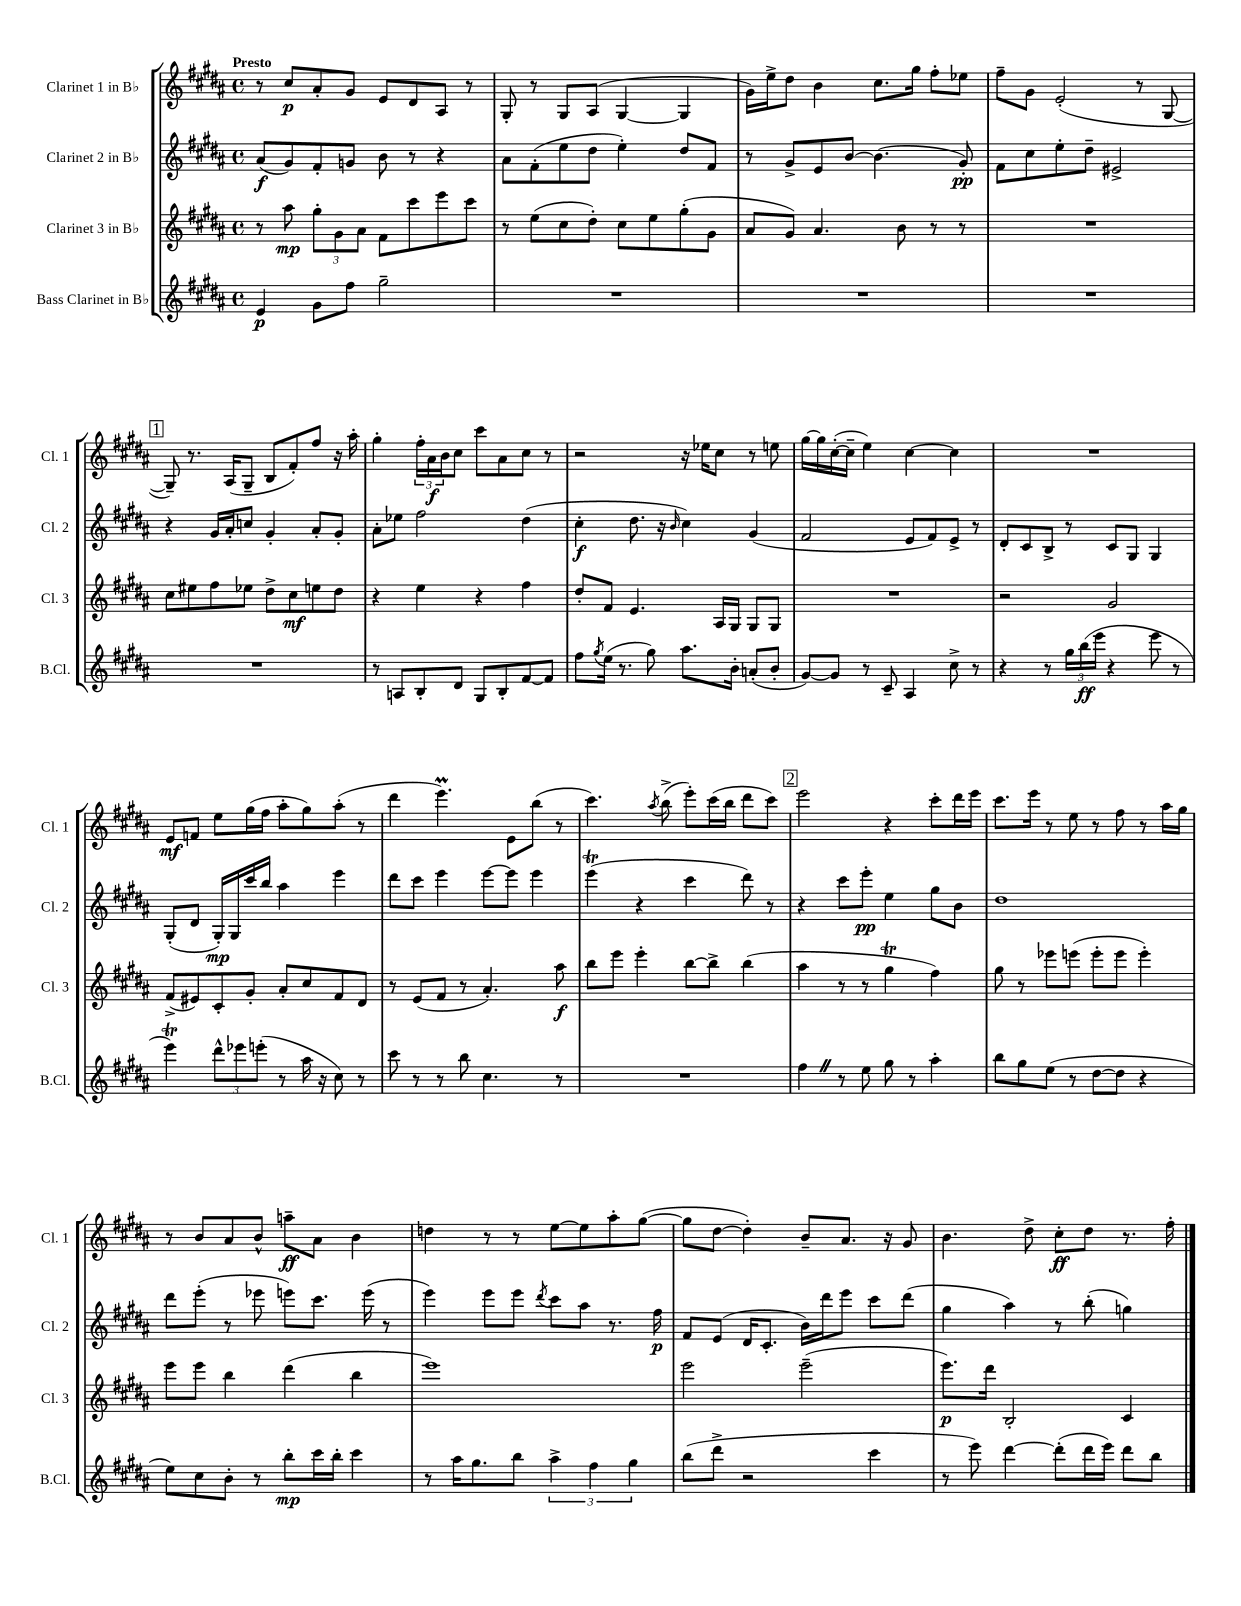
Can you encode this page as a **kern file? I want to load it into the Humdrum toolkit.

**kern	**kern	**kern	**kern
*staff4	*staff3	*staff2	*staff1
*clefG2	*clefG2	*clefG2	*clefG2
*k[f#c#g#d#a#]	*k[f#c#g#d#a#]	*k[f#c#g#d#a#]	*k[f#c#g#d#a#]
*M4/4	*M4/4	*M4/4	*M4/4
*met(c)	*met(c)	*met(c)	*met(c)
4e	8r	(8a#	8r
.	8aa#	8g#)	8cc#
8g#	12gg#'	8f#'	8a#'
.	12g#	.	.
8ff#	.	8g	8g#
.	12a#	.	.
2gg#~	8f#	8b	8e
.	8ccc#	8r	8d#
.	8eee	4r	8A#
.	8ccc#	.	8r
=	=	=	=
1r	8r	8a#	8G#'
.	(8ee	(8f#'	8r
.	8cc#	8ee	8G#
.	8dd#')	8dd#	(8A#
.	8cc#	4ee')	[4G#
.	8ee	.	.
.	(8gg#'	8dd#	4G#]
.	8g#	8f#	.
=	=	=	=
1r	8a#	8r	16g#)
.	.	.	16ee^
.	8g#)	8g#^	8dd#
.	4.a#	8e	4b
.	.	[8b	.
.	.	(4.b]	8.cc#
.	8b	.	.
.	.	.	16gg#
.	8r	.	8ff#'
.	8r	8g#')	8ee-
=	=	=	=
1r	1r	8f#	8ff#~
.	.	8cc#	8g#
.	.	8ee'	(2e'
.	.	8dd#~	.
.	.	2e#^	.
.	.	.	8r
.	.	.	[8G#
=	=	=	=
1r	8cc#	4r	8G#~])
.	8ee#	.	8.r
.	8ff#	16g#	.
.	.	16a#'	(16A#
.	8ee-	8cc	8G#~
.	8dd#^	4g#'	8B
.	8cc#	.	8f#')
.	8ee	8a#'	8ff#
.	8dd#	8g#'	16r
.	.	.	16aa#'
=	=	=	=
8r	4r	8a#'	4gg#'
8A	.	8ee-	.
8B'	4ee	2ff#	24ff#'
.	.	.	24a#
.	.	.	24b
8d#	.	.	8cc#
8G#	4r	.	8ccc#
8B'	.	.	8a#
[8f#	4ff#	(4dd#	8cc#
8f#]	.	.	8r
=	=	=	=
8ff#	8dd#'	4cc#'	2r
8qgg#	.	.	.
(16ee	8f#	.	.
8.r	.	.	.
.	4.e	8.dd#	.
8gg#)	.	.	.
.	.	16r	.
.	.	16qqb	.
8.aa#	.	4cc#)	16r
.	.	.	16ee-
.	16A#	.	8cc#
16b'	16G#	.	.
(8a'	8G#	(4g#	8r
8b'	8G#	.	8ee
=	=	=	=
[8g#)	1r	2f#	[16gg#
.	.	.	16gg#]
8g#]	.	.	([16cc#'
.	.	.	16cc#~]
8r	.	.	4ee)
8c#~	.	.	.
4A#	.	8e	[4cc#
.	.	8f#)	.
8cc#^	.	8e^	4cc#]
8r	.	8r	.
=	=	=	=
4r	2r	8d#'	1r
.	.	8c#	.
8r	.	8B^	.
24gg#	.	8r	.
(24bb	.	.	.
24eee	.	.	.
4r	2g#	8c#	.
.	.	8G#	.
8eee	.	4G#	.
8r	.	.	.
=	=	=	=
4eee)	(8f#^	(8G#'	8e
.	8e#)	8d#	8f
12ddd#^^	8c#'	16G#')	8ee
.	.	16G#	.
12eee-	.	.	.
.	8g#'	16ccc#	(16gg#
(12eee'	.	.	.
.	.	16bb	16ff#
8r	8a#'	4aa#	8aa#'
16aa#	8cc#	.	8gg#)
16r	.	.	.
8cc#)	8f#	4eee	(8aa#'
8r	8d#	.	8r
=	=	=	=
8ccc#	8r	8ddd#	4ddd#
8r	(8e	8ccc#	.
8r	8f#	4eee	4.eee)
8bb	8r	.	.
4.cc#	4.a#')	[8eee	.
.	.	8eee]	8e
.	.	4eee	(8bb
8r	8aa#	.	8r
=	=	=	=
1r	8bb	(4eee	4.ccc#)
.	8eee	.	.
.	4eee'	4r	.
.	.	.	8qaa#
.	.	.	(8bb^
.	[8bb	4ccc#	8eee')
.	8bb^]	.	(16ccc#
.	.	.	16bb
.	(4bb	8ddd#)	8ddd#
.	.	8r	8ccc#)
=	=	=	=
4ff#	4aa#	4r	2eee
8r	8r	8ccc#	.
8ee	8r	8eee'	.
8gg#	4gg#	4ee	4r
8r	.	.	.
4aa#'	4ff#)	8gg#	8ccc#'
.	.	8b	16ddd#
.	.	.	16eee
=	=	=	=
8bb	8gg#	1dd#	8.ccc#
8gg#	8r	.	.
.	.	.	16eee
(8ee	8eee-	.	8r
8r	(8eee	.	8ee
[8dd#	8eee'	.	8r
8dd#]	8eee	.	8ff#
4r	4eee')	.	8r
.	.	.	16aa#
.	.	.	16gg#
=	=	=	=
8ee)	8eee	8ddd#	8r
8cc#	8eee	(8eee'	8b
8b'	4bb	8r	8a#
8r	.	8eee-	8b^^
8bb'	(4ddd#	8eee)	8aa~
16ccc#	.	8.ccc#	8a#
16bb'	.	.	.
4ccc#	4bb	.	4b
.	.	(16eee	.
.	.	8r	.
=	=	=	=
8r	1eee)	4eee)	4dd
16aa#	.	.	.
8.gg#	.	.	.
.	.	8eee	8r
8bb	.	8eee	8r
.	.	8qddd#	.
6aa#^	.	8ccc#	[8ee
.	.	8aa#	8ee]
6ff#	.	.	.
.	.	8.r	8aa#'
6gg#	.	.	.
.	.	.	([8gg#
.	.	16ff#	.
=	=	=	=
(8bb	2eee	8f#	8gg#]
8ddd#^	.	(8e	[8dd#
2r	.	16d#	4dd#'])
.	.	8.c#'	.
.	(2eee~	16b)	8b~
.	.	16ddd#	.
.	.	8eee	8.a#
4ccc#	.	8ccc#	.
.	.	.	16r
.	.	(8ddd#	8g#
=	=	=	=
8r	8.eee)	4gg#	4.b
8eee)	.	.	.
.	16ddd#	.	.
[4ddd#	2B'	4aa#)	.
.	.	.	8dd#^
(8ddd#']	.	8r	8cc#'
16ddd#	.	(8bb'	8dd#
16eee)	.	.	.
8ddd#	4c#	4gg)	8.r
8bb	.	.	.
.	.	.	16ff#'
==	==	==	==
*-	*-	*-	*-
